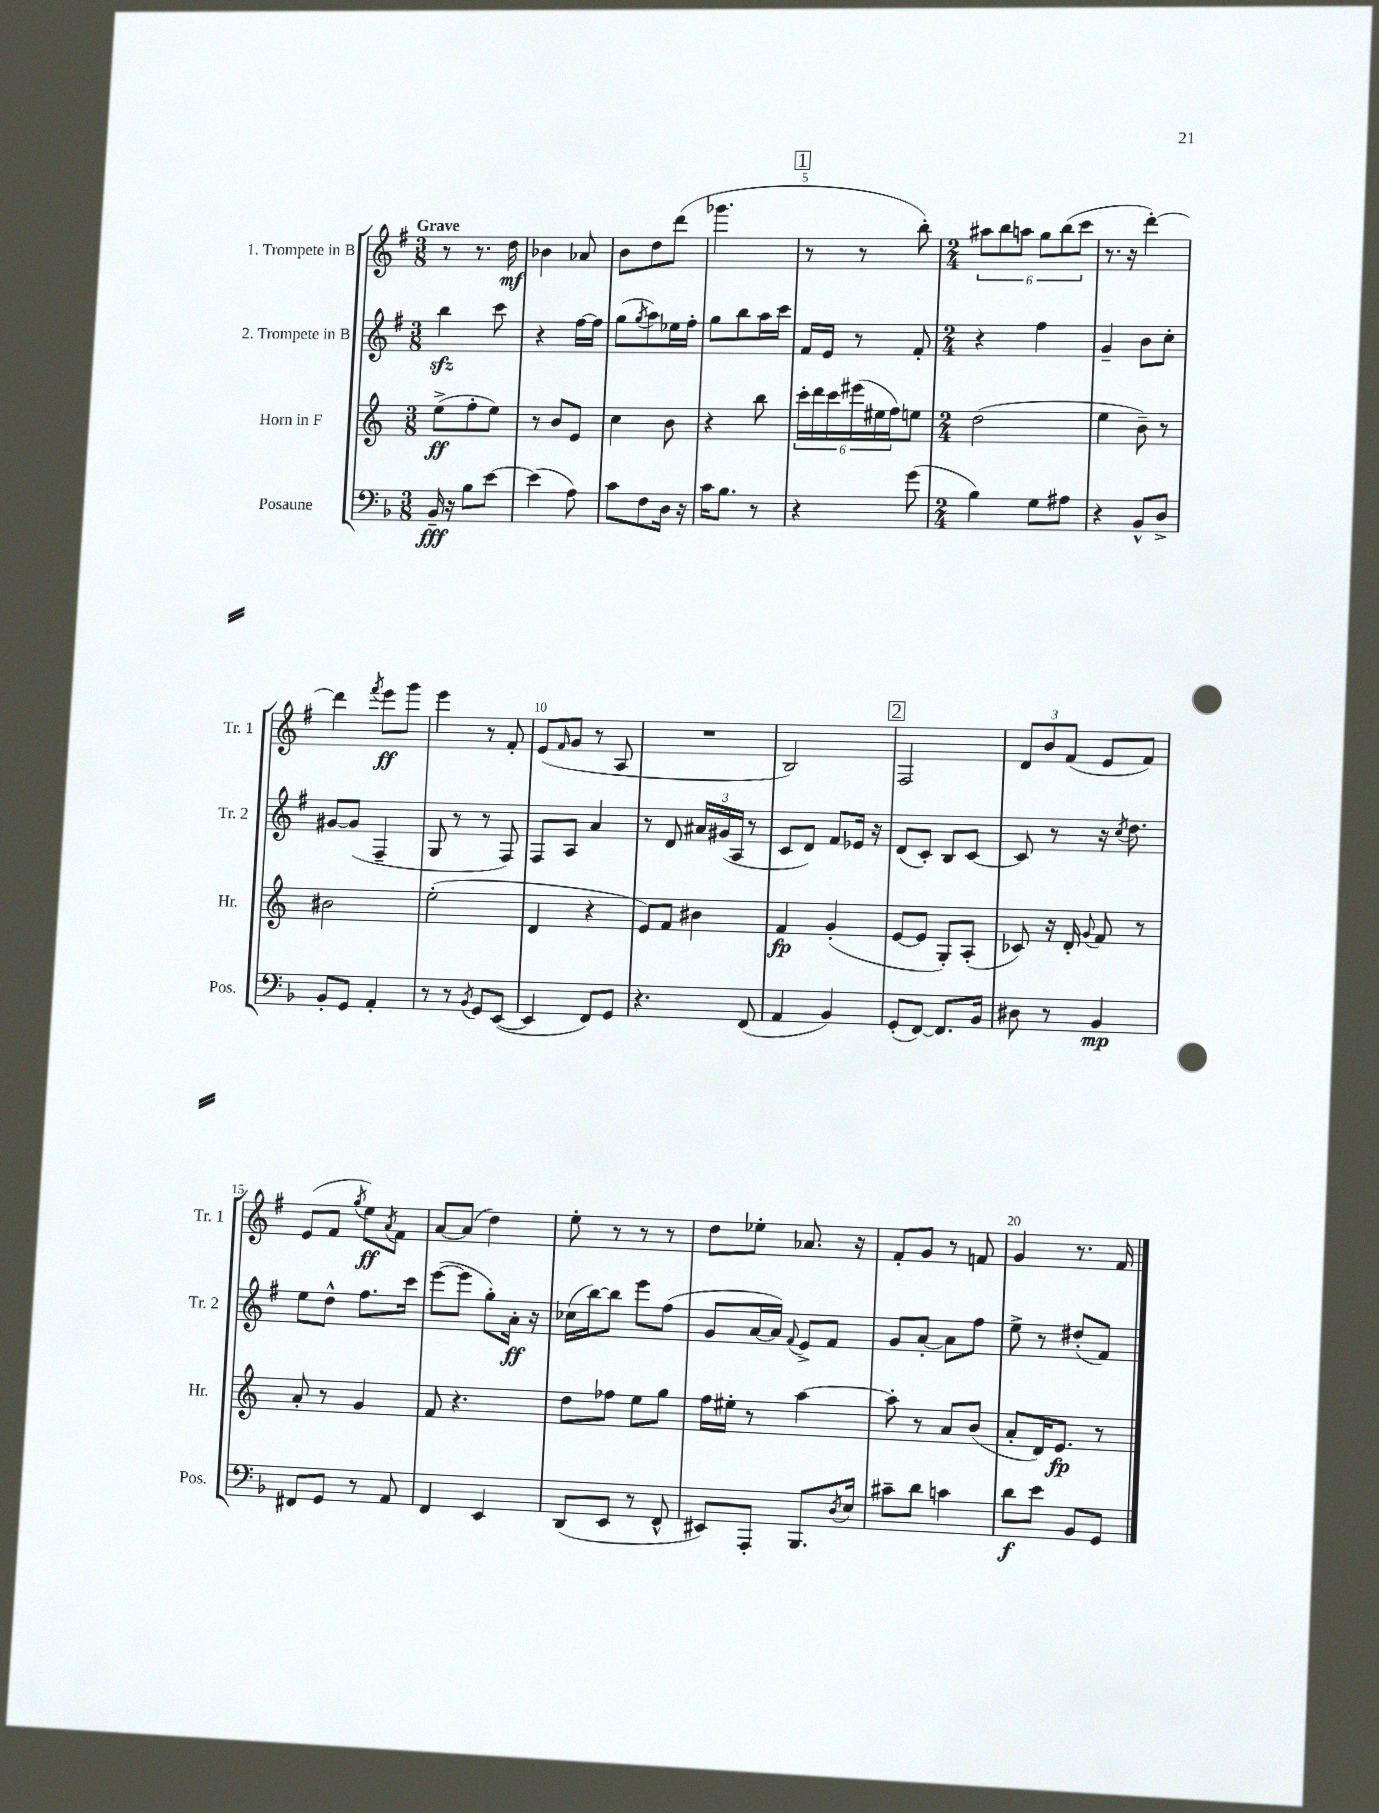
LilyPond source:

<<
\new StaffGroup <<
\new Staff = "s0" \with { instrumentName = "1. Trompete in B" shortInstrumentName = "Tr. 1" } {
    \clef treble \key g \major \numericTimeSignature \time 3/8 \tempo "Grave"
    r8 r8. d''16\mf |
    bes'4 aes'8 |
    b'8 d''8 d'''8( |
    ges'''4. |
    \mark \markup { \box "1" } r8 r8 b''8-.) |
    \numericTimeSignature \time 2/4 \tuplet 6/4 { ais''8 b''8 a''8 g''8 b''8( c'''8 } |
    r8. r16 d'''4~-.) |
    d'''4 \acciaccatura { fis'''8 } e'''8\ff g'''8 |
    e'''4 r8 fis'8-. |
    e'8( \grace { fis'16 } g'8 r8 a8 |
    R2 |
    b2) |
    \mark \markup { \box "2" } fis2 |
    \tuplet 3/2 { d'8 b'8 fis'8( } e'8 fis'8) |
    e'8( fis'8 \acciaccatura { g''8 } e''8\ff) \acciaccatura { a'8 } fis'8 |
    a'8~ a'8( d''4) |
    e''8-. r8 r8 r8 |
    d''8 ees''8-. aes'8. r16 |
    fis'8-. g'8 r8 f'8 |
    g'4 r8. fis'16 \bar "|." |
}
\new Staff = "s1" \with { instrumentName = "2. Trompete in B" shortInstrumentName = "Tr. 2" } {
    \clef treble \key g \major \numericTimeSignature \time 3/8
    b''4\sfz c'''8 |
    r4 fis''16~ fis''16 |
    g''8( \acciaccatura { g''8 } a''8) ees''16 fis''16-. |
    g''8 b''8 a''16 c'''16 |
    \mark \markup { \box "1" } fis'16 e'16 r8 fis'8-. |
    \numericTimeSignature \time 2/4 r4 fis''4 |
    g'4-- b'8 c''8-. |
    gis'8~ gis'8( fis4-- |
    g8 r8 r8 fis8) |
    fis8 a8 a'4 |
    r8 d'8 \tuplet 3/2 { ais'16 gis'16( a16 } r8 |
    c'8 d'8) fis'8 ees'16 r16 |
    \mark \markup { \box "2" } d'8( c'8-.) b8 c'8~ |
    c'8 r8 r16 \acciaccatura { c''8 } d''8. |
    e''8 d''8-^ fis''8. c'''16 |
    e'''8~( e'''8 g''8-.) a'16-.\ff r16 |
    ces''16( b''16~) b''8 e'''8 fis''8( |
    g'8 a'16~ a'16) \appoggiatura { fis'8 } e'8-> fis'8 |
    g'8 a'8~-. a'8 fis''8 |
    e''8-> r8 dis''8-.( fis'8) \bar "|." |
}
\new Staff = "s2" \with { instrumentName = "Horn in F" shortInstrumentName = "Hr." } {
    \clef treble \key c \major \numericTimeSignature \time 3/8
    e''8->\ff( f''8-. e''8) |
    r8 b'8 e'8 |
    c''4 b'8 |
    r4 b''8 |
    \mark \markup { \box "1" } \tuplet 6/4 { c'''16-. d'''16 c'''16 eis'''16( eis''16 f''16) } e''8 |
    \numericTimeSignature \time 2/4 d''2( |
    e''4 b'8--) r8 |
    bis'2 |
    e''2-.( |
    d'4 r4 |
    e'8) f'8 bis'4 |
    f'4\fp g'4-.( |
    \mark \markup { \box "2" } e'8~ e'8 g8-.) a8-.( |
    ces'8) r16 d'16-. \appoggiatura { g'8 } f'8 r8 |
    a'8-. r8 g'4 |
    f'8 r4. |
    d''8 fes''8 e''8 g''8 |
    f''16 eis''16-. r8 a''4~ |
    a''8-. r8 a'8 b'8( |
    a'8-. d'16) e'8.\fp r8 \bar "|." |
}
\new Staff = "s3" \with { instrumentName = "Posaune" shortInstrumentName = "Pos." } {
    \clef bass \key f \major \numericTimeSignature \time 3/8
    bes,16--\fff r16 bes8 e'8~ |
    e'4( a8) |
    c'8 f8 d16 r16 |
    c'16 bes8. r8 |
    \mark \markup { \box "1" } r4 g'8( |
    \numericTimeSignature \time 2/4 bes4) g8 ais8 |
    r4 bes,8-^ d8-> |
    bes,8-. g,8 a,4-. |
    r8 r8 \acciaccatura { bes,8 } g,8 e,8~( |
    e,4 f,8) g,8 |
    r4. f,8( |
    a,4 bes,4) |
    \mark \markup { \box "2" } g,8-.( f,8~) f,8. bes,16 |
    dis8 r8 bes,4\mp |
    fis,8 g,8 r8 a,8 |
    f,4 e,4 |
    d,8( e,8 r8 f,8-^ |
    eis,8) a,,8-. bes,,8. \acciaccatura { d8 } e16 |
    cis'8-- d'8 c'4 |
    d'8\f e'8 bes,8 g,8 \bar "|." |
}
>>
>>
\layout { \context { \Score \override BarNumber.break-visibility = ##(#f #t #t) barNumberVisibility = #(every-nth-bar-number-visible 5) } }
